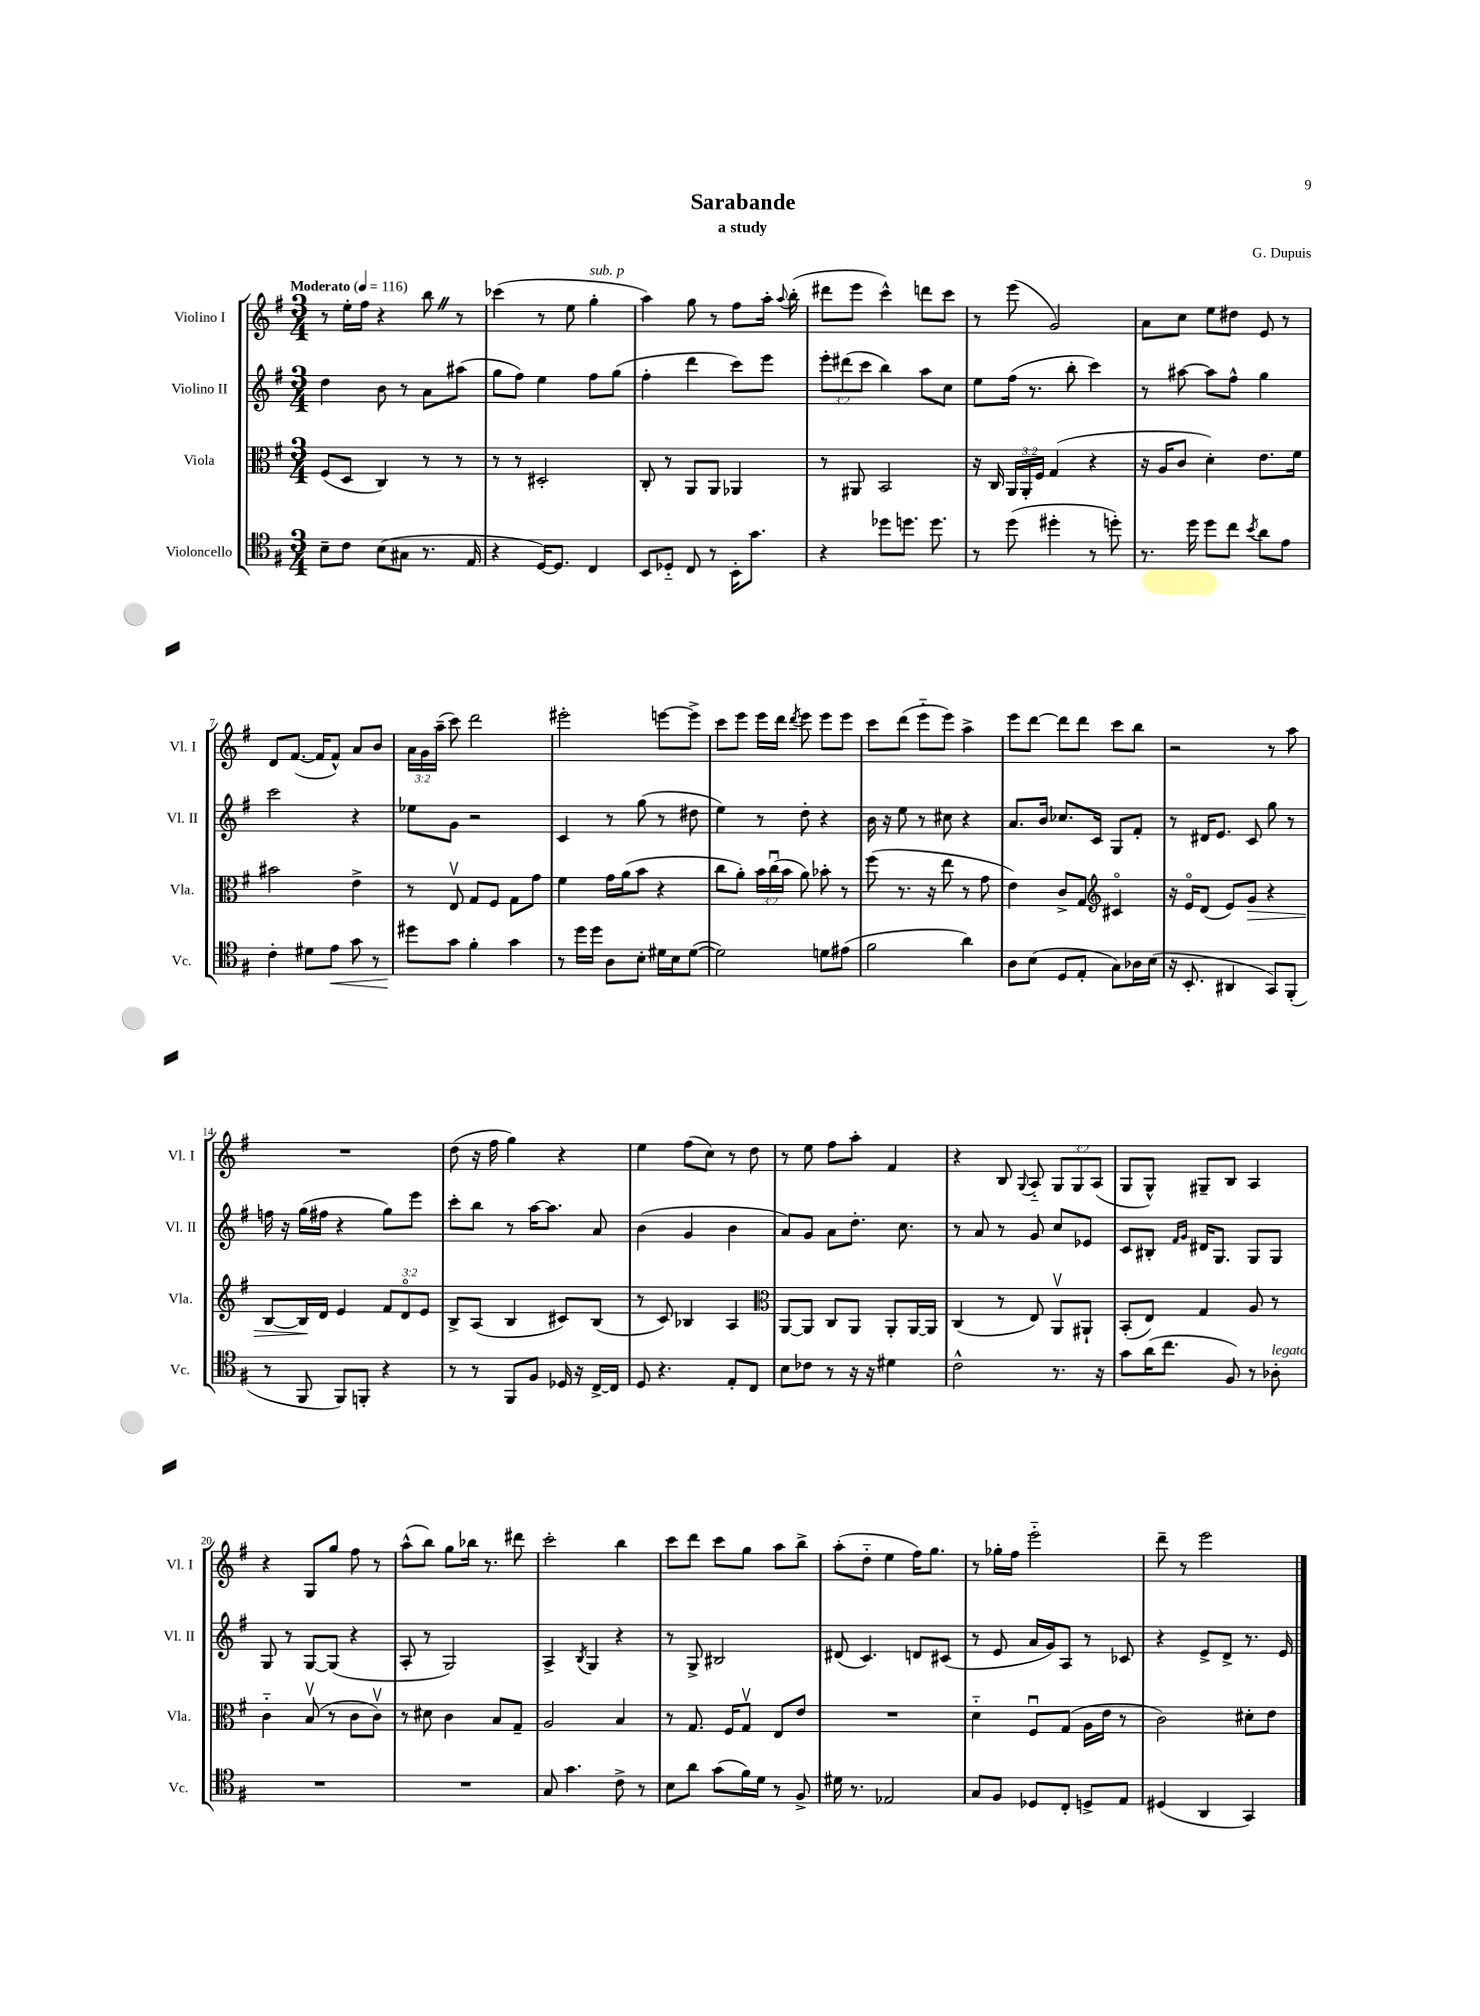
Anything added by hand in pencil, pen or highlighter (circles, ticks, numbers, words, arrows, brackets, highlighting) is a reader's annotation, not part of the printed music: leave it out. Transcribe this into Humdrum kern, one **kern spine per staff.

**kern	**kern	**kern	**kern
*staff4	*staff3	*staff2	*staff1
*clefC4	*clefC3	*clefG2	*clefG2
*k[f#]	*k[f#]	*k[f#]	*k[f#]
*M3/4	*M3/4	*M3/4	*M3/4
*MM116	*MM116	*MM116	*MM116
8B~	(8F#	4dd	8r
8c	8D	.	16ee'
.	.	.	16ff#
(8B	4C)	8b	4r
8G#	.	8r	.
8.r	8r	8a	8bb
.	8r	(8aa#	8r
16E	.	.	.
=	=	=	=
4r	8r	8gg	(4ccc-
.	8r	8ff#)	.
[16D)	2D#'	4ee	8r
8.D]	.	.	.
.	.	.	8ee
4C	.	8ff#	4gg'
.	.	(8gg	.
=	=	=	=
8BB	8C'	4ff#'	4aa)
8D-'~	8r	.	.
8C	8AA	4ddd	8gg
8r	8AA	.	8r
16BB'	4AA-	8ccc)	8ff#
8.g	.	.	.
.	.	8eee	16aa'
.	.	.	8qqaa
.	.	.	(16bb'
=	=	=	=
4r	8r	12eee'	8ddd#
.	.	(12ddd#	.
.	8AA#	.	8eee
.	.	12ccc	.
8dd-	2BB	4bb)	4ccc^^)
8.dd	.	.	.
.	.	8aa	8ddd
8.dd	.	.	.
.	.	8cc	8ccc
=	=	=	=
8r	16r	8ee	8r
.	16C	.	.
(8dd	24AA	(16ff#	(8eee
.	24AA'	.	.
.	.	8.r	.
.	24F#	.	.
4dd#'	(4G	.	2g)
.	.	8bb'	.
8r	4r	4ccc)	.
8dd')	.	.	.
=	=	=	=
8.r	16r	8r	8a
.	16A	.	.
.	8c	[8aa#	8cc
16dd	.	.	.
8dd	4d')	8aa#]	8ee
8cc	.	8ff#^^	8dd#
8qb	.	.	.
8a	8.e	4gg	8e
8e	.	.	8r
.	16f#	.	.
=	=	=	=
4c'	2b#	2ccc	8d
.	.	.	([8.f#
8d#	.	.	.
.	.	.	16f#]
8e	.	.	8f#^^)
8g	4e^	4r	8a
8r	.	.	8b
=	=	=	=
8dd#	8r	8ee-	24a
.	.	.	24g
.	.	.	(24aa~
8g	8Ev	8g	8ccc)
4f#'	8G	2r	2ddd
.	8F#	.	.
4g	8G	.	.
.	8g	.	.
=	=	=	=
8r	4f#	4c	2eee#'
16dd	.	.	.
16dd	.	.	.
8A	16g	8r	.
.	(16a	.	.
8B'	8b	(8gg	.
16d#	4r	8r	[8eee
16B	.	.	.
([8d#	.	8dd#	8eee^]
=	=	=	=
2d#])	8cc	4ee)	8ccc
.	8a')	.	8eee
.	24b	8r	16eee
.	(24ccu	.	.
.	.	.	16ddd
.	24b	.	.
.	.	.	8qddd
.	8a)	8dd'	8eee
8d	8b-'	4r	8eee
(8e#	8r	.	8eee
=	=	=	=
2f#	(8ff#	16b	8ccc
.	.	16r	.
.	8.r	8ee	(8ddd
.	.	8r	8eee'~
.	16r	.	.
.	8ee	8cc#	8eee)
4a)	8r	4r	4aa^
.	8g	.	.
=	=	=	=
8A	4e)	8.a	8eee
(8B	.	.	[8ddd
.	.	16b	.
8D	8c^	8.cc-	8ddd]
8E'	8G	.	8ddd
.	.	16c	.
*	*clefG2	*	*
8G)	4c#o	8G	8ccc
16A-	.	8f#'	8bb
(16B	.	.	.
=	=	=	=
16r	16r	8r	2r
8.BB'	16eo	.	.
.	(8d	16d#	.
.	.	8.e	.
4AA#	8e)	.	.
.	8g	8c	.
8GG)	4r	8gg	8r
(8FF#'	.	8r	8aa
=	=	=	=
8r	[8B	16ff	2.r
.	.	16r	.
8FF#	16B]	(16gg	.
.	16d	16ff#	.
8FF#)	4e	4r	.
8FF'	.	.	.
4r	12f#	8gg)	.
.	12do	.	.
.	.	8eee	.
.	12e	.	.
=	=	=	=
8r	8B^	8ccc'	(8dd
8r	(8A	8bb	16r
.	.	.	16ff#
8FF#	4B	8r	4gg)
8F#	.	[16aa	.
.	.	8.aa]	.
16D-	8c#)	.	4r
16r	.	.	.
[16C^	(8B	8a	.
16C]	.	.	.
=	=	=	=
8D	8r	(4b	4ee
4.r	8c)	.	.
.	4B-	4g	(8ff#
.	.	.	8cc)
8E'	4A	4b	8r
8C	.	.	8dd
=	=	=	=
*	*clefC3	*	*
8B	[8AA	8a)	8r
8c-	8AA]	8g	8ee
8r	8C	8a	8ff#
16r	8AA	8.dd'	8aa'
16r	.	.	.
4d#	8AA'	.	4f#
.	.	8.cc	.
.	[16AA	.	.
.	16AA]	.	.
=	=	=	=
2c^^	(4C	8r	4r
.	.	8a	.
.	8r	8r	8B
.	.	.	8qqG
.	8E)	8g	8A'~
8.r	8AAv	8cc	12G
.	.	.	12G
.	8AA#`	8e-	.
.	.	.	(12A
16r	.	.	.
=	=	=	=
8g	(8BB'	8c	8G
(16a	8E)	8B#'	8G^^)
8.cc	.	.	.
.	.	16qqf#	.
.	.	16qqg	.
.	4G	16d#	8G#~
.	.	8.G	.
8F#)	.	.	8B
8r	8A	8G	4A
8A-'	8r	8G	.
=	=	=	=
2.r	4c'~	8G	4r
.	.	8r	.
.	(8Bv	[8G	8G
.	8r	(8G]	8gg
.	8c	4r	8ff#
.	8cv)	.	8r
=	=	=	=
2.r	8r	8A'	(8aa^^
.	8d#	8r	8bb)
.	4c	2G)	8gg
.	.	.	16bb-
.	.	.	8.r
.	8B	.	.
.	8G~	.	8ddd#
=	=	=	=
8G	2A	4A^	2ccc'
4.g	.	.	.
.	.	8qB	.
.	.	4G	.
8c^	4B	4r	4bb
8r	.	.	.
=	=	=	=
8B	8r	8r	8ccc
8a	8.G	8G^	8ddd
(8g	.	2B#	8ccc
.	16F#	.	.
16f#)	8Gv	.	8gg
16d	.	.	.
8r	8E	.	8aa
8F#^	8e	.	8bb^
=	=	=	=
16d#	2.r	(8d#	(8aa'
8.r	.	.	.
.	.	4.c)	8dd'~
2E-	.	.	4ee
.	.	8d	16ff#)
.	.	.	8.gg
.	.	(8c#	.
=	=	=	=
8G	4d'~	8r	8r
8F#	.	8e	16gg-'
.	.	.	16ff#
8D-	8F#u	16a	2eee'~
.	.	16g)	.
8C'	(8G	8A	.
8D^	16A	8r	.
.	16e	.	.
8E	8r	8c-	.
=	=	=	=
(4D#	2c)	4r	8ddd~
.	.	.	8r
4AA	.	8e^	2eee
.	.	8d^	.
4GG)	8d#'	8.r	.
.	8e	.	.
.	.	16e	.
==	==	==	==
*-	*-	*-	*-
